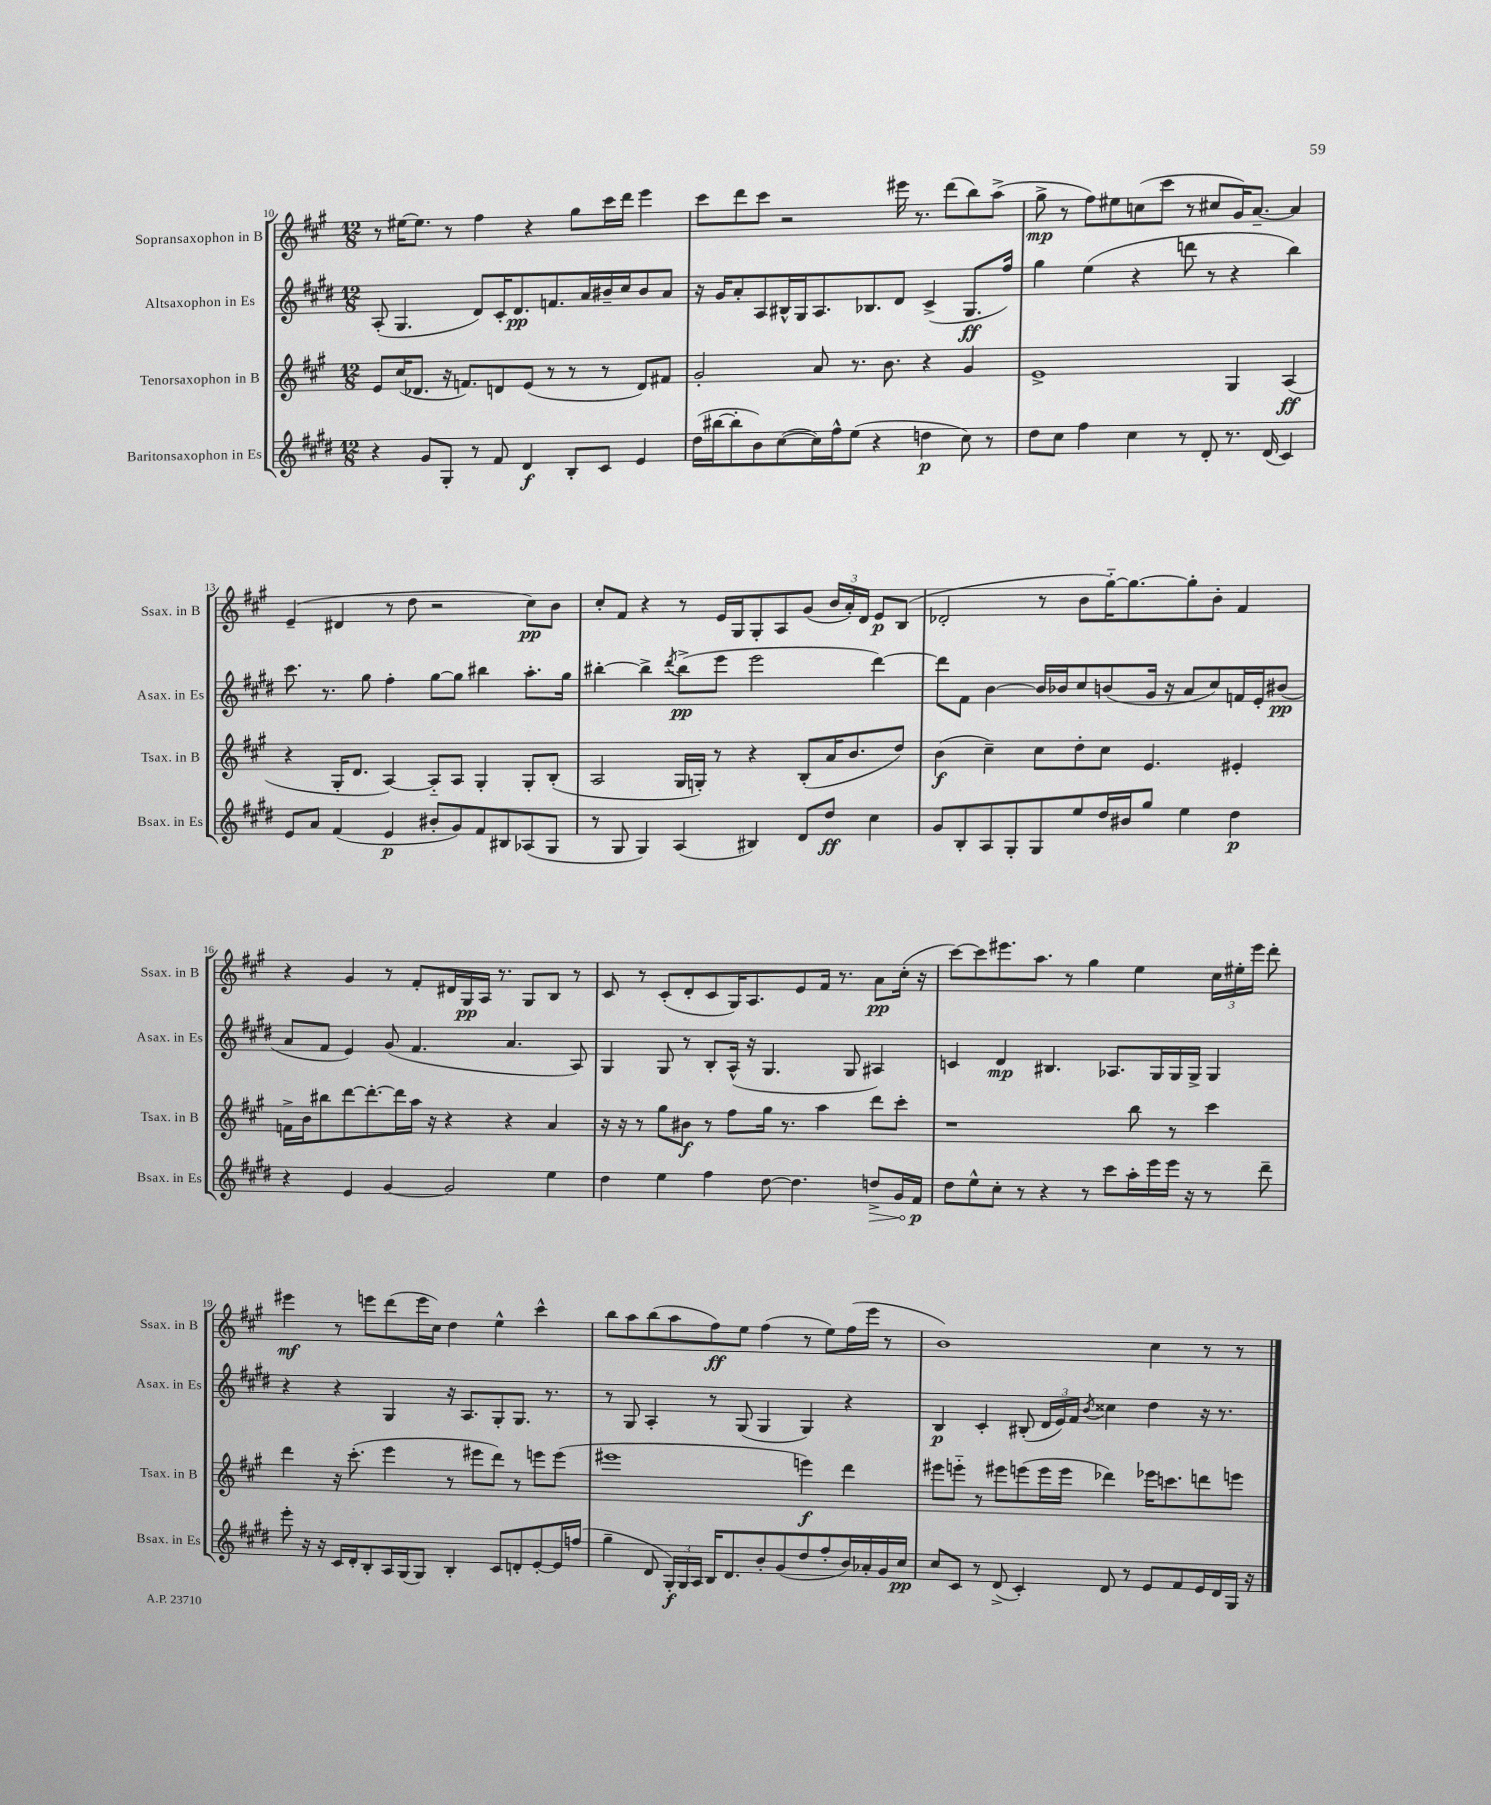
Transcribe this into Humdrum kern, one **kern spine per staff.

**kern	**dynam	**kern	**dynam	**kern	**dynam	**kern	**dynam
*part4	*part4	*part3	*part3	*part2	*part2	*part1	*part1
*staff4	*staff4	*staff3	*staff3	*staff2	*staff2	*staff1	*staff1
*I"Baritonsaxophon in Es	*	*I"Tenorsaxophon in B	*	*I"Altsaxophon in Es	*	*I"Sopransaxophon in B	*
*I'Bsax. in Es	*	*I'Tsax. in B	*	*I'Asax. in Es	*	*I'Ssax. in B	*
*clefG2	*	*clefG2	*	*clefG2	*	*clefG2	*
*k[f#c#g#d#]	*	*k[f#c#g#]	*	*k[f#c#g#d#]	*	*k[f#c#g#]	*
*M12/8	*	*M12/8	*	*M12/8	*	*M12/8	*
=10	=10	=10	=10	=10	=10	=10	=10
4r	.	8e/L	.	(8A'/	.	8r	.
.	.	(16cc#/K	.	4.G#/	.	[16ee#X\KL	.
.	.	8.d-X/J	.	.	.	8.ee#\J]	.
8g#/L	.	.	.	.	.	.	.
8G#'/J	.	16r	.	.	.	8r	.
.	.	8.fn/L)	.	.	.	.	.
8r	.	.	.	8d#/L)	.	4ff#\	.
8f#/	.	8dn/	.	16c#'/K	.	.	.
.	.	.	.	8.d#/	pp	.	.
4d#/	f	(8e/J	.	.	.	4r	.
.	.	8r	.	8.fn/	.	.	.
8B'/L	.	8r	.	.	.	8gg#\L	.
.	.	.	.	16a/L	.	.	.
8c#/J	.	8r	.	16b#X~/	.	16ccc#\L	.
.	.	.	.	16cc#/J	.	16ddd\JJ	.
4e/	.	8d/L)	.	8b#/	.	4eee\	.
.	.	8f#X/J	.	8a/J	.	.	.
=11	=11	=11	=11	=11	=11	=11	=11
(16dd#\LL	.	2g#'/	.	16r	.	8ccc#\L	.
[16bb#X\J	.	.	.	16g#/KL	.	.	.
8bb#'\]	.	.	.	8a'/	.	8ddd\	.
8b\)	.	.	.	8A/	.	8ccc#\J	.
([8cc#\	.	.	.	16B#X^^/L	.	2r	.
.	.	.	.	16G#/J	.	.	.
16cc#\L])	.	8a/	.	8.A/	.	.	.
16ff#^^\J	.	.	.	.	.	.	.
(8ee\J	.	8.r	.	.	.	.	.
.	.	.	.	8.B-X/	.	.	.
4r	.	.	.	.	.	.	.
.	.	8.b\	.	.	.	.	.
.	.	.	.	8d#/J	.	16eee#X\	.
.	.	.	.	.	.	8.r	.
4ddn\	p	4r	.	(4c#^/	.	.	.
.	.	.	.	.	.	(8ddd\L	.
8cc#\)	.	4g#/	.	8.G#/L	ff	8bb\)	.
8r	.	.	.	.	.	(8aa^\J	.
.	.	.	.	16ff#/Jk)	.	.	.
=12	=12	=12	=12	=12	=12	=12	=12
8dd#\L	.	1e^	.	4gg#\	.	8gg#^\	mp
8cc#\J	.	.	.	.	.	8r	.
4ff#\	.	.	.	(4ee\	.	8ff#\L)	.
.	.	.	.	.	.	8ee#X\	.
4cc#\	.	.	.	4r	.	(8ccn\	.
.	.	.	.	.	.	8ccc#\J	.
8r	.	.	.	8dddn\	.	8r	.
8d#'/	.	.	.	8r	.	8cc#X/L	.
8.r	.	4G#/	.	4r	.	16g#/K)	.
.	.	.	.	.	.	[8.a~/J	.
(16d#/	.	.	.	.	.	.	.
4c#/)	.	(4A/	ff	4bb\)	.	4a/]	.
!!LO:LB:g=z
=13	=13	=13	=13	=13	=13	=13	=13
8e/L	.	4r	.	8.ccc#\	.	(4e~/	.
8a/J	.	.	.	.	.	.	.
.	.	.	.	8.r	.	.	.
(4f#/	.	16G#'/KL	.	.	.	4d#X/	.
.	.	8.d/J	.	.	.	.	.
.	.	.	.	8gg#\	.	.	.
4e/	p	[4A/)	.	4ff#'\	.	8r	.
.	.	.	.	.	.	8dd\	.
8b#X'/L	.	8A/L]	.	[8gg#\L	.	2r	.
8g#/)	.	8A/J	.	8gg#\J]	.	.	.
8f#/	.	4G#'/	.	4bb#X\	.	.	.
8B#X/	.	.	.	.	.	.	.
(8A-X/	.	8G#'/L	.	8.aa'\L	.	8cc#\L)	pp
8G#/J	.	(8B'/J	.	.	.	8b\J	.
.	.	.	.	16gg#\Jk	.	.	.
=14	=14	=14	=14	=14	=14	=14	=14
8r	.	2A/	.	[4bb#X'\	.	8cc#'/L	.
8G#/	.	.	.	.	.	8f#/J	.
4G#/)	.	.	.	4bb#^\]	.	4r	.
.	.	.	.	8qddd#/	.	.	.
(4A/	.	16G#/LL	.	(8bb#^\L	pp	8r	.
.	.	16Gn'/JJ)	.	.	.	.	.
.	.	8r	.	8eee\J	.	16e/LL	.
.	.	.	.	.	.	16G#/J	.
4B#X/)	.	4r	.	2eee\	.	8G#'/	.
.	.	.	.	.	.	8A/	.
8d#/L	.	(8B'/L	.	.	.	(8g#/J	.
8dd#/J	ff	16a/K	.	.	.	24b/LL	.
.	.	.	.	.	.	24a'/)	.
.	.	8.b/	.	.	.	.	.
.	.	.	.	.	.	24d/JJ	.
4cc#\	.	.	.	[4ddd#\)	.	8e/L	p
.	.	8dd/J)	.	.	.	(8B/J	.
=15	=15	=15	=15	=15	=15	=15	=15
8g#/L	.	(4b\	f	8ddd#\L]	.	2d-X'/	.
8B'/	.	.	.	8f#\J	.	.	.
8A/	.	4cc#~\)	.	[4b\	.	.	.
8G#'/	.	.	.	.	.	.	.
8G#/	.	8cc#\L	.	16b/LL]	.	8r	.
.	.	.	.	16b-X/J	.	.	.
8ee/	.	8dd'\	.	8cc#/	.	8b\L	.
16dd#/L	.	8cc#\J	.	(8bn/	.	[16gg#\K)	.
16b#X/J	.	.	.	.	.	8.gg#\_	.
8gg#/J	.	4.e/	.	16g#/Jk	.	.	.
.	.	.	.	16r	.	.	.
4ee\	.	.	.	8a/L	.	8gg#'\]	.
.	.	.	.	8cc#/)	.	8b'\J	.
4dd#\	p	4e#X'/	.	16fn/L	.	4f#/	.
.	.	.	.	16e'/J	.	.	.
.	.	.	.	(8b#X/J	pp	.	.
!!LO:LB:g=z
=16	=16	=16	=16	=16	=16	=16	=16
4r	.	16fn^\LL	.	8a/L	.	4r	.
.	.	16b\J	.	.	.	.	.
.	.	8bb#X\	.	8f#/J	.	.	.
4e/	.	[8ddd\	.	4e/)	.	4g#/	.
.	.	8.ddd'\_	.	.	.	.	.
[4g#/	.	.	.	(8g#/	.	8r	.
.	.	16ddd\L]	.	.	.	.	.
.	.	16aa\JJ	.	4.f#/	.	8f#'/L	.
.	.	16r	.	.	.	.	.
2g#/]	.	4r	.	.	.	16d#X/L	.
.	.	.	.	.	.	16G#/	pp
.	.	.	.	.	.	16A/JJ	.
.	.	.	.	.	.	8.r	.
.	.	4r	.	4.a/	.	.	.
.	.	.	.	.	.	8G#/L	.
4ee\	.	4a/	.	.	.	8B/J	.
.	.	.	.	8A/)	.	8r	.
=17	=17	=17	=17	=17	=17	=17	=17
4dd#\	.	16r	.	4G#/	.	8c#/	.
.	.	16r	.	.	.	.	.
.	.	8r	.	.	.	8r	.
4ee\	.	8gg#\L	.	8G#/	.	(8c#'/L	.
.	.	8b#X\J	f	8r	.	8d'/	.
4ff#\	.	8r	.	8B'/L	.	8c#/	.
.	.	8ff#\L	.	(16A^^/Jk	.	16G#/K)	.
.	.	.	.	16r	.	8.A/	.
[8dd#\	.	16gg#\Jk	.	4.G#/	.	.	.
.	.	8.r	.	.	.	.	.
4.dd#\]	.	.	.	.	.	8e/	.
.	.	4aa\	.	.	.	16f#/Jk	.
.	.	.	.	.	.	8.r	.
.	.	.	.	8G#/	.	.	.
!	!LO:HP:b	!	!	!	!	!	!
8ddn^/L	>	8ddd\L	.	4A#X/)	.	8a\L	pp
16g#/L	.	8ccc#'\J	.	.	.	(16cc#'\Jk	.
16f#/JJ	p	.	.	.	.	16r	.
.	]	.	.	.	.	.	.
=18	=18	=18	=18	=18	=18	=18	=18
8dd#\L	.	1r	.	4cn/	.	[8ccc#\L)	.
8ee^^\	.	.	.	.	.	8ccc#\]	.
8cc#'\J	.	.	.	4d#/	mp	8.eee#X\	.
8r	.	.	.	.	.	.	.
.	.	.	.	.	.	8.aa\J	.
4r	.	.	.	4.B#X/	.	.	.
.	.	.	.	.	.	8r	.
8r	.	.	.	.	.	4gg#\	.
8ccc#\L	.	.	.	8.A-X/L	.	.	.
16aa'\L	.	8bb\	.	.	.	4ee\	.
16eee\	.	.	.	16G#/L	.	.	.
16eee\JJ	.	8r	.	16G#/	.	.	.
16r	.	.	.	16G#^/JJ	.	.	.
8r	.	4ccc#\	.	4G#/	.	24cc#\LL	.
.	.	.	.	.	.	24ee#X'\	.
.	.	.	.	.	.	24eee#\JJ	.
8ddd#~\	.	.	.	.	.	8ddd'\	.
!!LO:LB:g=z
=19	=19	=19	=19	=19	=19	=19	=19
8eee'\	.	4ddd\	.	4r	.	4eee#X\	mf
16r	.	.	.	.	.	.	.
16r	.	.	.	.	.	.	.
16c#/LL	.	16r	.	4r	.	8r	.
16d#'/J	.	(8.ccc#'\	.	.	.	.	.
8B'/	.	.	.	.	.	8eeen\L	.
16A/L	.	4eee\	.	4G#/	.	(8ddd\	.
(16G#/J	.	.	.	.	.	.	.
8G#/J)	.	.	.	.	.	16eee\L	.
.	.	.	.	.	.	16cc#\JJ)	.
4B'/	.	8r	.	16r	.	4dd\	.
.	.	.	.	8.A/L	.	.	.
.	.	8eee#X\L	.	.	.	.	.
8c#/L	.	8ddd\J)	.	8G#'/	.	4ee^^\	.
8dn'/	.	8r	.	8.G#/J	.	.	.
[8e'/	.	8eeen\L	.	.	.	4ccc#^^\	.
.	.	.	.	8.r	.	.	.
16e/L]	.	(8eee\J	.	.	.	.	.
(16ffn/JJ	.	.	.	.	.	.	.
=20	=20	=20	=20	=20	=20	=20	=20
4gg#~\	.	1eee#X	.	8r	.	8bb\L	.
.	.	.	.	8G#/	.	8aa\	.
8d#/	.	.	.	4A'/	.	(8bb\	.
24G#'/LL)	f	.	.	.	.	8aa\	.
24G#/	.	.	.	.	.	.	.
24A/JJ	.	.	.	.	.	.	.
16B/KL	.	.	.	8r	.	8ff#\)	ff
8.d#/	.	.	.	.	.	.	.
.	.	.	.	(8G#/	.	8ee\J	.
8b'/	.	.	.	4G#/	.	(4ff#\	.
(8g#/	.	.	.	.	.	.	.
8dd#/	.	4eeen\)	f	4G#/)	.	8r	.
8ff#'/	.	.	.	.	.	8ee\L)	.
16b/L)	.	4ddd\	.	4r	.	(16ff#\L	.
16a-X'/	.	.	.	.	.	16eee\JJ	.
16g#/	.	.	.	.	.	8r	.
16cc#/JJ	pp	.	.	.	.	.	.
=21	=21	=21	=21	=21	=21	=21	=21
8cc#/L	.	8eee#X\L	.	4B/	p	1b)	.
8c#/J	.	8eeen\J	.	.	.	.	.
8r	.	8r	.	4c#'/	.	.	.
(8d#^/	.	8eee#X\L	.	.	.	.	.
4c#'/)	.	(8eeen\	.	(8B#X'/	.	.	.
.	.	16eee\L	.	24d#/LL	.	.	.
.	.	.	.	24e/)	.	.	.
.	.	16eee\JJ	.	.	.	.	.
.	.	.	.	24f#/JJ	.	.	.
.	.	.	.	8qb/	.	.	.
8d#/	.	4ddd-X\)	.	4cc##X\	.	.	.
8r	.	.	.	.	.	.	.
8e/L	.	16eee-X\KL	.	4dd#\	.	4cc#\	.
.	.	8.cccn\	.	.	.	.	.
8f#/	.	.	.	.	.	.	.
16e/L	.	8dddn\	.	16r	.	8r	.
16d#/	.	.	.	8.r	.	.	.
16G#/JJ	.	8eeen\J	.	.	.	8r	.
16r	.	.	.	.	.	.	.
==	==	==	==	==	==	==	==
*-	*-	*-	*-	*-	*-	*-	*-
